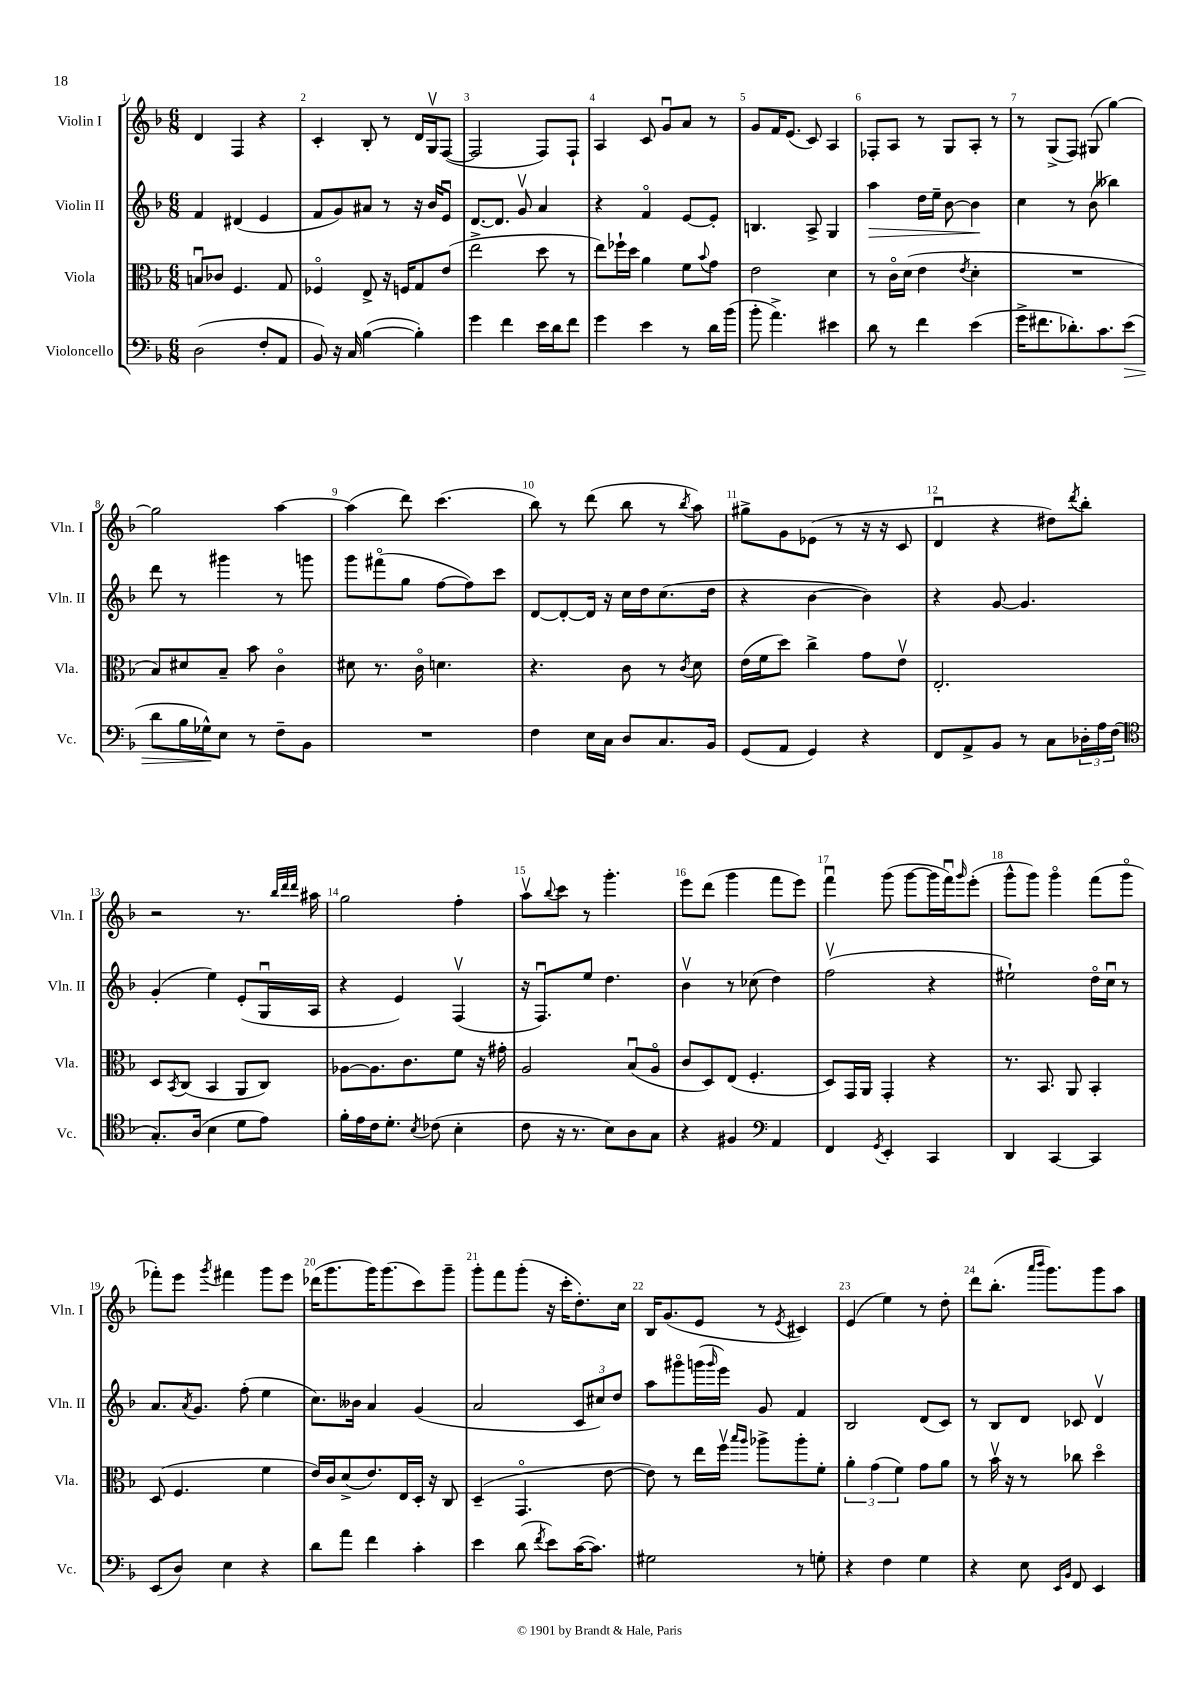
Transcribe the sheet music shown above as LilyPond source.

<<
\new StaffGroup <<
\new Staff = "s0" \with { instrumentName = "Violin I" shortInstrumentName = "Vln. I" } {
    \clef treble \key f \major \numericTimeSignature \time 6/8
    d'4 f4 r4 |
    c'4-. bes8-. r8 d'16 g16\upbow f8~( |
    f2 f8) f8-! |
    a4 c'8 g'8\downbow a'8 r8 |
    g'8 f'16 e'8.( c'8) a4 |
    fes8-. a8 r8 g8 a8-. r8 |
    r8 g8->( f8) gis8( g''4~) |
    g''2 a''4~ |
    a''4( d'''8) c'''4.( |
    bes''8) r8 d'''8( bes''8 r8 \acciaccatura { bes''8 } a''8) |
    gis''8-> g'8 ees'8( r8 r16 r16 c'8 |
    d'4\downbow r4 dis''8) \acciaccatura { d'''8 } bes''8-. |
    r2 r8. \grace { bes''32 d'''32 d'''32 } ais''16 |
    g''2 f''4-. |
    a''8\upbow \appoggiatura { bes''8 } c'''8 r8 g'''4.-. |
    e'''8 d'''8( g'''4 f'''8 e'''8) |
    f'''4\downbow g'''8( g'''8~ g'''16 f'''16\downbow) \grace { g'''16 } e'''8-.( |
    g'''8-^ g'''8) g'''4\flageolet f'''8( g'''8\flageolet |
    fes'''8-.) e'''8 \acciaccatura { g'''8 } fis'''4 g'''8 e'''8 |
    des'''16( g'''8. g'''16) g'''8.( c'''8) g'''8-- |
    g'''8-. f'''8 g'''8-.( r16 c'''16-. d''8.-.) c''16 |
    bes16 g'8.( e'8 r8 \acciaccatura { e'8 } cis'4) |
    e'4( e''4) r8 d''8-. |
    d'''8 bes''8.-.( \grace { a'''16 bes'''16 } g'''8.) g'''8 a''8 \bar "|." |
}
\new Staff = "s1" \with { instrumentName = "Violin II" shortInstrumentName = "Vln. II" } {
    \clef treble \key f \major \numericTimeSignature \time 6/8
    f'4 dis'4( e'4 |
    f'8 g'8) ais'8 r8 r16 bes'16 e'8\downbow |
    d'8.~ d'8. g'8\upbow a'4 |
    r4 f'4\flageolet e'8~ e'8-. |
    b4. a8-> g4 |
    a''4\> d''16 e''16-- bes'8~ bes'4\! |
    c''4 r8 bes'8( beses''4) |
    d'''8 r8 gis'''4 r8 g'''8 |
    g'''8 fis'''8\flageolet( g''8 f''8~ f''8) c'''8 |
    d'8~ d'8~-. d'16 r16 c''16 d''16 c''8.( d''16 |
    r4 bes'4~ bes'4) |
    r4 g'8~ g'4. |
    g'4-.( e''4) e'8-.( g16\downbow a16 |
    r4 e'4) f4\upbow( |
    r16 f8.\downbow) e''8 d''4. |
    bes'4\upbow r8 ces''8( d''4) |
    f''2\upbow( r4 |
    eis''2-!) d''16\flageolet c''16\downbow r8 |
    a'8. \acciaccatura { a'8 } g'8. f''8-.( e''4 |
    c''8.) beses'16 a'4 g'4( |
    a'2 \tuplet 3/2 { c'8 cis''8) d''8 } |
    a''8 gis'''8\flageolet g'''16( \grace { g'''16 } e'''16) g'8 f'4 |
    bes2 d'8( c'8) |
    r8 bes8 d'8 ces'8 d'4\upbow \bar "|." |
}
\new Staff = "s2" \with { instrumentName = "Viola" shortInstrumentName = "Vla." } {
    \clef alto \key f \major \numericTimeSignature \time 6/8
    b8\downbow ces'8 f4. g8 |
    fes4\flageolet e8-> r16 f16 g8 e'8( |
    e''2-> d''8 r8 |
    e''8) fes''16-! d''16 a'4 f'8 \appoggiatura { bes'8 } g'8 |
    e'2 d'4 |
    r8 c'16\flageolet d'16( e'4 \acciaccatura { e'8 } d'4-. |
    R2. |
    bes8) dis'8 bes8-- bes'8 c'4\flageolet |
    dis'8 r8. c'16\flageolet d'4. |
    r4. c'8 r8 \acciaccatura { c'8 } d'8 |
    e'16( f'16 d''8) c''4-> g'8 e'8\upbow |
    e2.-. |
    d8 \acciaccatura { bes,8 } c8( bes,4 a,8 c8) |
    aes8~ aes8. c'8. f'8 r16 gis'16-. |
    a2 bes8\downbow( a8\flageolet |
    c'8 d8) e8( f4.-. |
    d8) g,16 a,16 g,4-. r4 |
    r8. bes,8. a,8 bes,4-. |
    d8( f4. f'4 |
    e'16) c'16 d'8->( e'8.) e16 d16-. r16 c8 |
    d4--( g,4.\flageolet e'8~ |
    e'8) r8 e''16 f''16\upbow \grace { bes''16 a''16 } aes''8-> aes''8-. f'8-. |
    \tuplet 3/2 { a'4-. g'4( f'4) } g'8 a'8 |
    r8 bes'16\upbow r16 r8 ces''8 d''4\flageolet \bar "|." |
}
\new Staff = "s3" \with { instrumentName = "Violoncello" shortInstrumentName = "Vc." } {
    \clef bass \key f \major \numericTimeSignature \time 6/8
    d2( f8-. a,8 |
    bes,8) r16 c16 bes4~( bes4-.) |
    g'4 f'4 e'16 d'16 f'8 |
    g'4 e'4 r8 d'16 bes'16( |
    bes'8-. a'4.->) eis'4 |
    d'8 r8 f'4 e'4( |
    g'16-> fis'8. des'8.-.) c'8. e'8\>( |
    d'8 bes16 ges16-^\!) e8 r8 f8-- bes,8 |
    R2. |
    f4 e16 c16 d8 c8. bes,16 |
    g,8( a,8 g,4) r4 |
    f,8 a,8-> bes,8 r8 c8 \tuplet 3/2 { des16-. a16 f16( } |
    \clef tenor g8.-.) a16( bes4 d'8 e'8) |
    f'16-. e'16 c'16 d'8.-. \acciaccatura { bes8 } ces'8( bes4-. |
    c'8 r16 r8. bes8) a8 g8 |
    r4 fis4 \clef bass a,4 |
    f,4 \acciaccatura { g,8 } e,4-. c,4 |
    d,4 c,4~ c,4 |
    e,8( d8) e4 r4 |
    d'8 a'8 f'4 c'4-. |
    e'4 d'8( \acciaccatura { f'8 } e'8) c'16~( c'8.) |
    gis2 r8 g8-. |
    r4 f4 g4 |
    r4 e8 \grace { e,16 bes,16 } f,8 e,4 \bar "|." |
}
>>
>>
\layout { \context { \Score \override BarNumber.break-visibility = ##(#f #t #t) barNumberVisibility = #all-bar-numbers-visible } }
